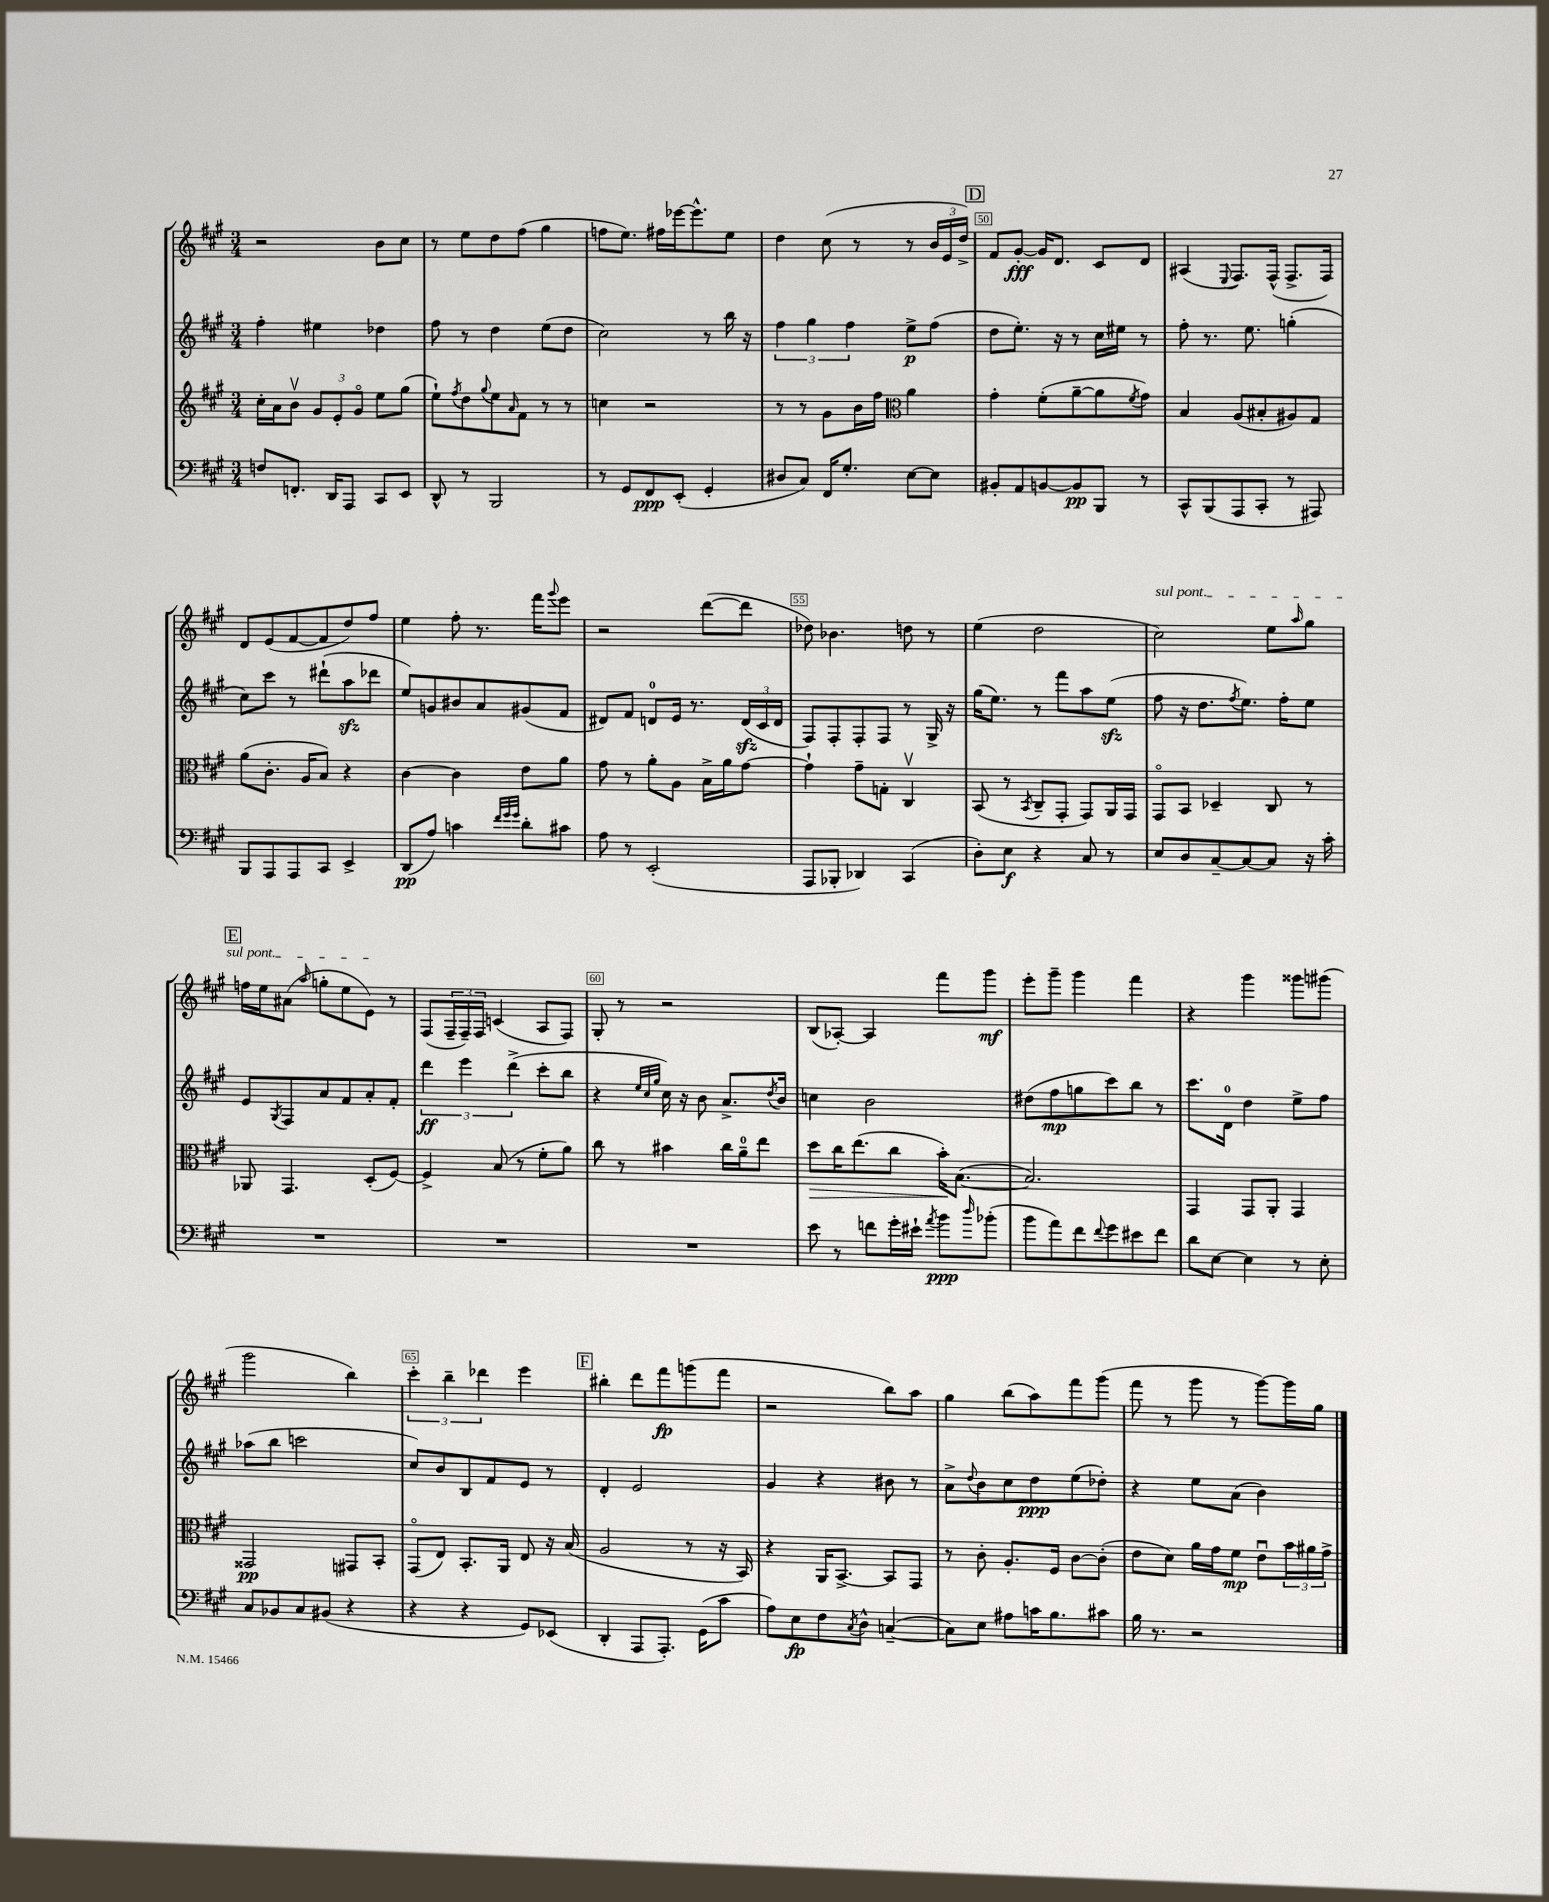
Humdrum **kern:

**kern	**kern	**kern	**kern
*staff4	*staff3	*staff2	*staff1
*clefF4	*clefG2	*clefG2	*clefG2
*k[f#c#g#]	*k[f#c#g#]	*k[f#c#g#]	*k[f#c#g#]
*M3/4	*M3/4	*M3/4	*M3/4
8F	16cc#'	4ff#'	2r
.	16a	.	.
8.FF'	8bv	.	.
.	12g#	4ee#	.
16DD	.	.	.
.	12e'	.	.
8AAA	.	.	.
.	12g#o	.	.
8CC#	8ee	4dd-	8b
8EE	(8gg#	.	8cc#
=	=	=	=
8DD^^	8ee`)	8ff#	8r
.	8qff#	.	.
8r	8dd	8r	8ee
.	8qqgg#	.	.
2BBB	8ee	4dd	8dd
.	16qqa	.	.
.	8f#	.	(8ff#
.	8r	(8ee	4gg#
.	8r	8dd	.
=	=	=	=
8r	4cc	2cc#)	8ff
8GG#	.	.	8.ee)
8FF#	2r	.	.
.	.	.	16ff#
(8EE'	.	.	[16eee-
.	.	.	8.eee-^^]
4GG#'	.	8r	.
.	.	16bb	8ee
.	.	16r	.
=	=	=	=
8D#	8r	6ff#	4dd
8C#)	8r	.	.
.	.	6gg#	.
16FF#	8g#	.	(8cc#
8.G#'	.	.	.
.	.	6ff#	.
.	16b	.	8r
.	16ff#	.	.
*	*clefC3	*	*
[8E	4a	8ee^	8r
8E]	.	(8ff#	24b
.	.	.	24e
.	.	.	24dd^)
=	=	=	=
8BB#'	4g#'	8dd	8f#
8AA	.	8.ee')	[8g#'
[8BB	(8f#'	.	16g#]
.	.	16r	8.d
8BB]	[8a~	8r	.
8BBB	8a]	16cc#	8c#
.	.	16ee#	.
.	8qf#	.	.
8r	8g#)	8r	8d
=	=	=	=
8CC#^^	4B	8ff#'	(4A#
(8BBB	.	8.r	.
.	.	.	8qqE
8AAA	(8A	.	8.F#)
.	.	8.ee	.
8CC#'	8B#'	.	.
.	.	.	(16F#^^
8r	8A#)	(4gg'	8.F#^
8AAA#)	8G#	.	.
.	.	.	16F#)
=	=	=	=
8BBB	(8a	8cc#)	8d
8AAA	8.c#'	8ccc#	(8e
8AAA	.	8r	[8f#
.	16A	.	.
8CC#	8B)	(8ddd#`	8f#]
4EE^	4r	8aa	8dd)
.	.	8ddd-	8ff#
=	=	=	=
(8DD	[4c#	8ee)	4ee
8A)	.	8g	.
4c	4c#]	8b#	8ff#'
.	.	8a	8.r
32qqf#	.	.	.
32qqg#	.	.	.
32qqg#	.	.	.
8d'	8e	(8g#	.
.	.	.	16fff#
.	.	.	8qqggg#
8c#	8a	8f#	8eee
=	=	=	=
8A	8g#	8d#)	2r
8r	8r	8f#	.
(2EE'	8a'	8d	.
.	8A	16e	.
.	.	8.r	.
.	16B^	.	([8ddd
.	16a	.	.
.	[8g#	(24d	8ddd]
.	.	24c#	.
.	.	24d	.
=	=	=	=
8AAA	4g#`]	8F#)	8dd-)
8BBB-'	.	8F#'	4.b-
4DD-)	8g#~	8F#'	.
.	8G'	8F#	.
(4CC#	4C#v	8r	8dd
.	.	16G#^	8r
.	.	16r	.
=	=	=	=
8D')	(8BB	(16gg#	(4ee
.	.	8.ee)	.
8E	8r	.	.
.	8qBB	.	.
4r	8C#~	8r	2dd
.	8GG#'	8fff#	.
8C#	8GG#)	8aa	.
8r	16AA	(8ee	.
.	16GG#	.	.
=	=	=	=
8E	8GG#o	8ff#	2cc#)
8D	8BB	16r	.
.	.	8.dd	.
[8C#~	4D-~	.	.
.	.	8qff#	.
8C#_	.	8.ee)	.
8C#]	8C#	.	8ee
.	.	16ff#'	.
.	.	.	16qqaa
16r	8r	8ee	8gg#
16c#'	.	.	.
=	=	=	=
2.r	8AA-	8e	16ff
.	.	.	16ee
.	.	8qG#	.
.	4.GG#	8F#	(8a#
.	.	.	16qqaa
.	.	8a	8gg'
.	.	8f#	8ee
.	(8D'	8a'	8e)
.	[8F#)	8f#'	8r
=	=	=	=
2.r	4F#^]	6ddd	(8F#
.	.	.	24F#~
.	.	6eee	24F#~)
.	.	.	24F#
.	(8B	.	(4c
.	.	(6ddd^	.
.	8r	.	.
.	8f#'	8ccc#'	8A
.	8a)	8bb	8F#)
=	=	=	=
2.r	8cc#	4r	8G#'
.	8r	.	8r
.	.	32qqee	.
.	.	32qqcc#	.
.	.	32qqgg#	.
.	4b#	16cc#)	2r
.	.	16r	.
.	.	8b	.
.	16cc#	8.a^	.
.	16a~	.	.
.	8ee	.	.
.	.	8qdd	.
.	.	16b	.
=	=	=	=
8e	8dd	4cc	(8B
8r	16cc#	.	[8A-')
.	(8.ee	.	.
8f	.	2b	4A-]
16g#'	8cc#	.	.
16e#`	.	.	.
8qa	.	.	.
8b	16b')	.	8fff#
.	([8.B	.	.
16qqdd	.	.	.
(8b-'	.	.	8ggg#
=	=	=	=
8b	2.B])	(8dd#	8eee'
8a)	.	8ff#	8ggg#~
8f#	.	8gg	4ggg#
8qqf#	.	.	.
8g#	.	8ccc#)	.
8e#	.	8bb	4fff#
8f#	.	8r	.
=	=	=	=
8d	4GG#	8.ccc#	4r
[8E	.	.	.
.	.	16d	.
4E]	8GG#	4dd	4ggg#
.	8AA'	.	.
8r	4GG#	8ee^	8ggg##
8E'	.	8ff#	(8ggg#
=	=	=	=
8C#	2GG##	(8aa-	2ggg#
8BB-	.	8bb	.
8C#	.	2ccc	.
(8BB#	.	.	.
4r	8GG#	.	4bb)
.	8BB'	.	.
=	=	=	=
4r	(8GG#o	8cc#)	6ccc#'
.	8E)	8b	.
.	.	.	6bb~
4r	8.BB'	8B	.
.	.	.	6ddd-
.	.	8f#	.
.	16AA	.	.
8GG#)	8E	8e	4eee
(8EE-	16r	8r	.
.	(16B	.	.
=	=	=	=
4DD'	2A	4d'	4bb#'
8AAA	.	2e	8ddd
8.AAA')	.	.	8fff#
.	8r	.	(8ggg
(16GG#	.	.	.
8c#	16r	.	8fff#
.	16BB)	.	.
=	=	=	=
8A)	4r	4g#	2r
8E	.	.	.
8F#	16AA	4r	.
.	[8.BB^	.	.
8qC#	.	.	.
8D^^	.	.	.
([4C~	8BB]	8b#	8bb)
.	8GG#	8r	8aa
=	=	=	=
8C])	8r	8a^	4gg#
.	.	8qqdd	.
8E	8c#'	8b	.
8A#	8.A'	8cc#	(8bb
16c	.	8dd	8aa)
8.B	16F#	.	.
.	[8c#	(8ee	8fff#
8c#	(8c#']	8dd-')	(8ggg#
=	=	=	=
16B	8e	4r	8fff#
8.r	.	.	.
.	8d)	.	8r
2r	16a	8ee	8ggg#
.	16g#	.	.
.	8f#	(8a	8r
.	8eu	4b)	[8ggg#)
.	24b	.	16ggg#]
.	24a#	.	.
.	.	.	16gg#
.	24g#^	.	.
==	==	==	==
*-	*-	*-	*-
